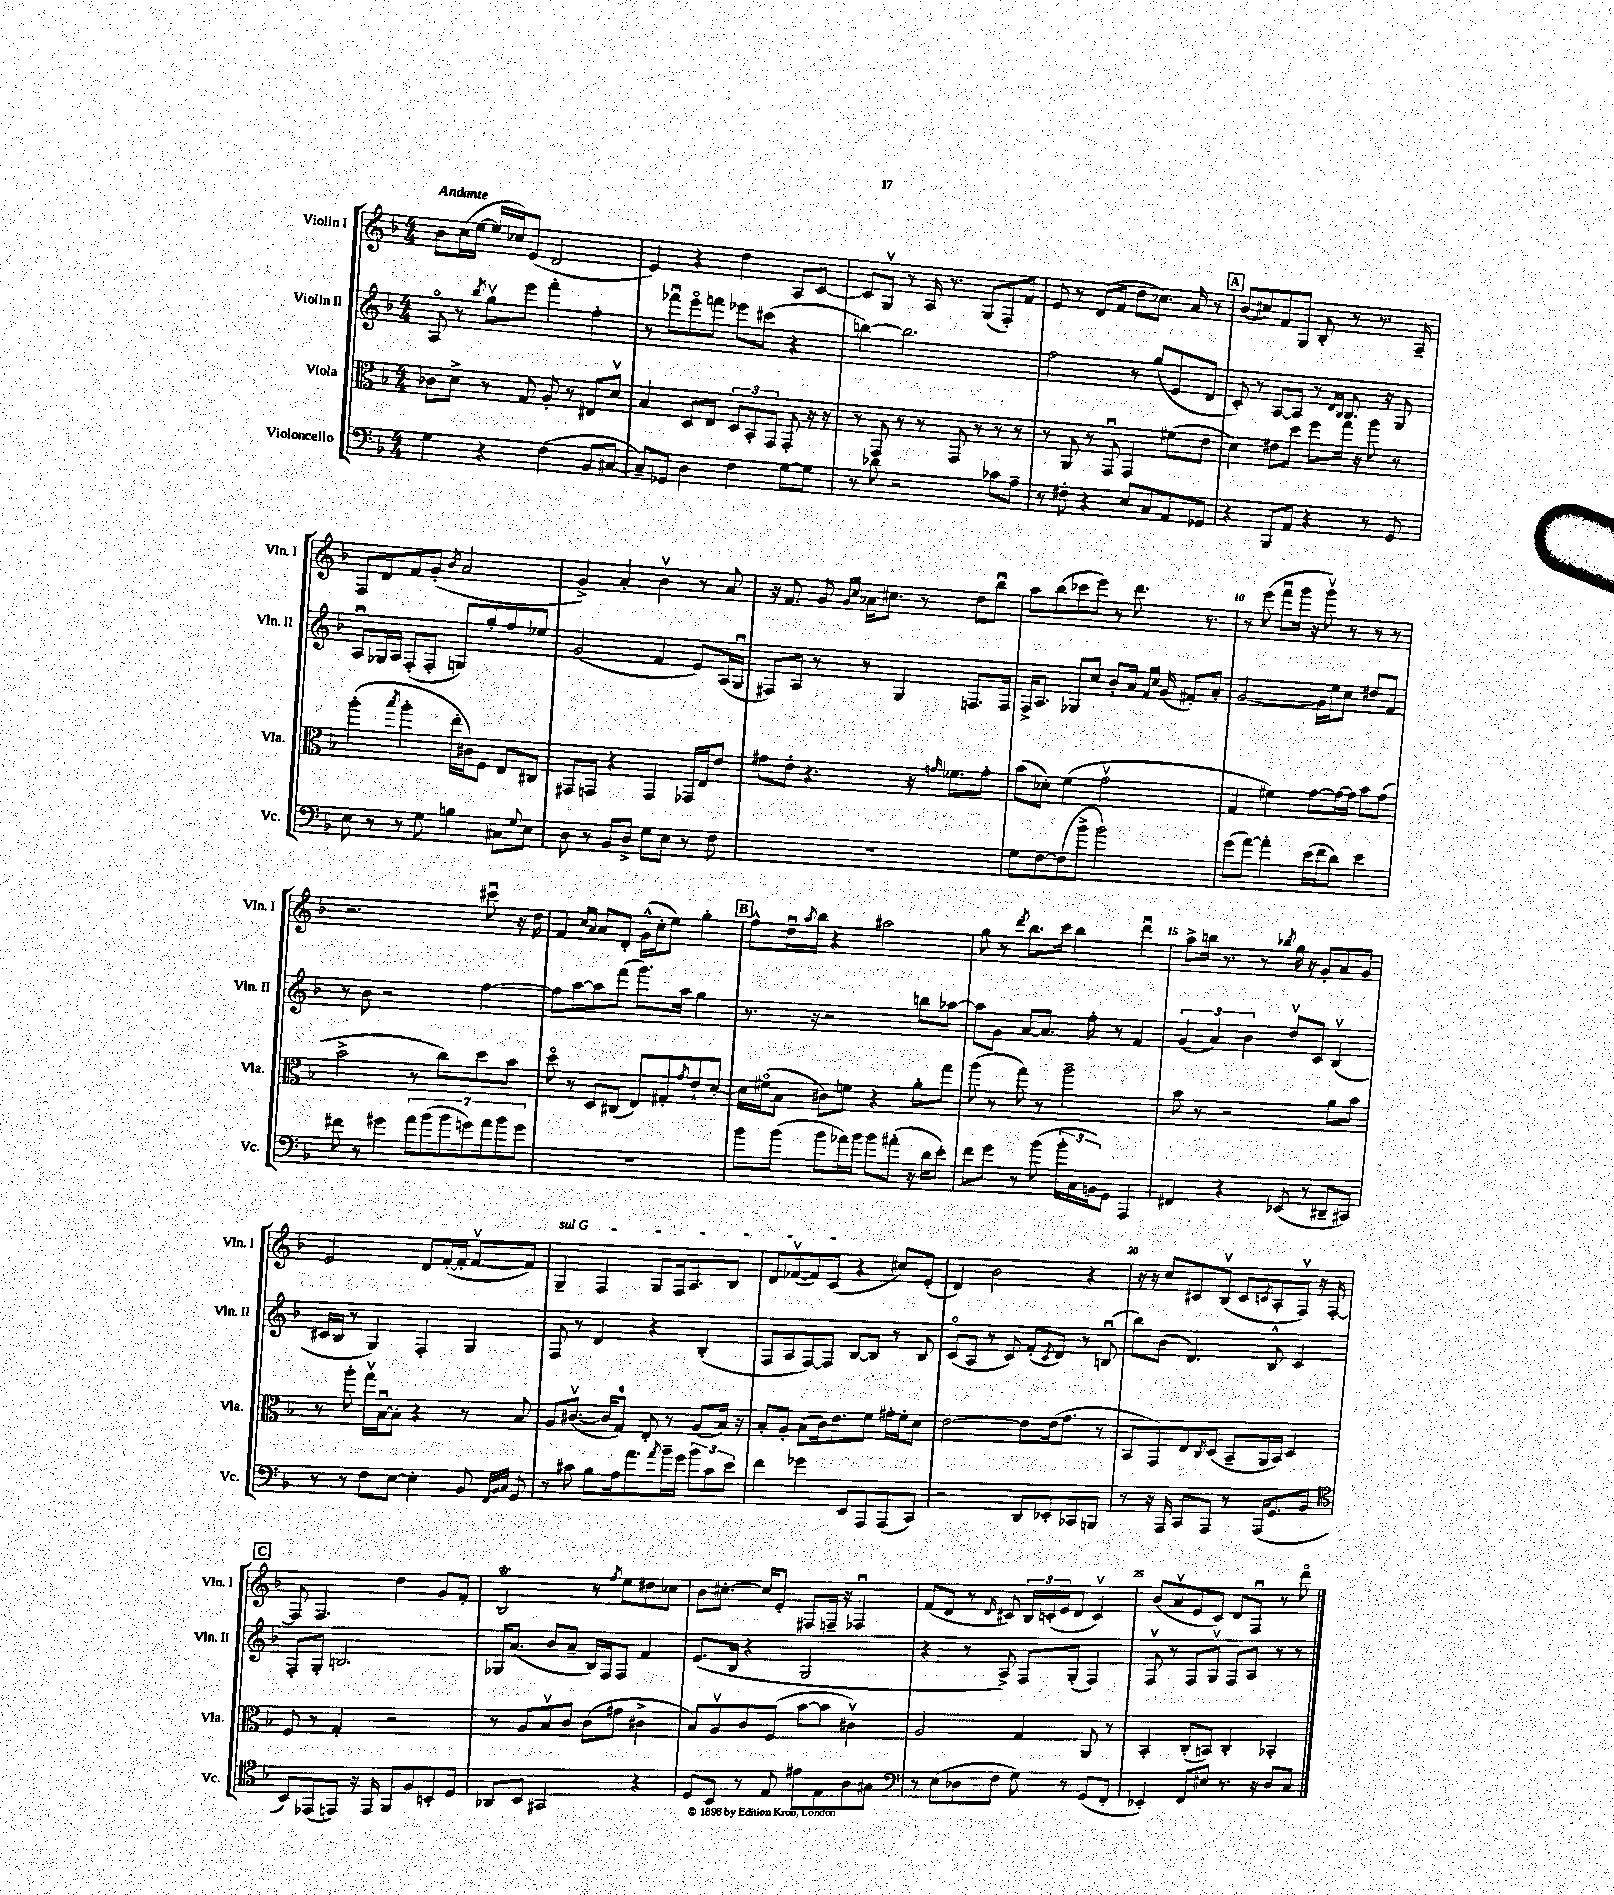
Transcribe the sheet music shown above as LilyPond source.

<<
\new StaffGroup <<
\new Staff = "s0" \with { instrumentName = "Violin I" shortInstrumentName = "Vln. I" } {
    \clef treble \key f \major \numericTimeSignature \time 4/4 \tempo "Andante"
    bes'8 c''16( e''16~ e''16 ces''16) e'8( d'2 |
    e'4) r4 d''4 a8 c'8~ |
    c'8 g8\upbow r8 a16 r8. g8( f8-.) f'8 |
    e'8 r8 d'8( f'8 d''8 ces''8.) a'16 r8 |
    \mark \markup { \box "A" } bes'8( cis''8) f'8 g8 bes8-. r8 r8. a16-- |
    f8 d'8 f'8 g'8-.( \acciaccatura { bes'8 } a'2 |
    g'4->) a'4-. bes'4\upbow r8 a'8 |
    r16 f'8. g'8 \grace { g'16 c''16 } aes'16 cis''8. r8 d''8 bes''8\downbow |
    a''8 bes''8( ces'''8 e'''8) r8 d'''8. r8. |
    r8 e'''8( f'''8\downbow g'''16 r16 g'''8\upbow) r8 r8 r8 |
    r2. cis'''8\downbow r16 d''16 |
    f'4 \grace { c''16 a'16 } a'8 d'8-. g'16-^( c''16-. e''8) g''4-. |
    \mark \markup { \box "B" } f''8-^ d''16\downbow \acciaccatura { a''8 } bes''16 r4 ais''2 |
    g''8 r8 \acciaccatura { d'''8 } bes''8. c'''16 bes''4 d'''4\downbow |
    a''8-> b''16 r8. r8 \acciaccatura { bes''8 } g''16 r16 g'8-. a'8 g'8 |
    e'2 d'8 f'16~-.( f'16-. f'8~\upbow f'8) |
    \once \override TextSpanner.bound-details.left.text = \markup { \italic "sul G" } g4--\startTextSpan f4 g8 f16 a8. bes8 |
    d'8 fes'8~\upbow( fes'8) c'8\stopTextSpan( r4 cis''8) e'8-.( |
    d'4) bes'2 r4 |
    r16 r16 c''8 cis'8 bes8\upbow( cis'8 \acciaccatura { c'8 } a8-. f8\upbow) r16 f16~-. |
    \mark \markup { \box "C" } f8 f4. d''4 g'8 f'8-. |
    bes2\trill r8 \acciaccatura { f''8 } e''8 dis''8 ces''8 |
    bes'8 cis''8.~-. cis''16 e'8-. fis8 f16-- r16 fes4\downbow |
    f'8( d'8 r8 \grace { d'16 } cis'8) \tuplet 3/2 { bes16 c'16-.( e'16 } d'8 c'4\upbow) |
    bes'8( a'8\upbow e'8 c'8) d'8 f8\downbow r8 d'''8\flageolet \bar "|." |
}
\new Staff = "s1" \with { instrumentName = "Violin II" shortInstrumentName = "Vln. II" } {
    \clef treble \key f \major \numericTimeSignature \time 4/4
    a8\flageolet r8 \acciaccatura { bes''8 } g''8\upbow e'''8 f'''4-. f''4-. |
    r8 fes'''8\downbow e'''8\flageolet f'''8 ees'''8 cis'''8( r4 |
    b''4~) b''2. |
    f''2 r8 g''8( e'8 d'8 |
    \mark \markup { \box "A" } c'8-.) r8 a8~ a8 r8 \grace { d'16 bes16 } bes8. r16 g8 |
    a8\downbow ges16 a16 f8-.( f8-. g8) g''8-. f''8 ees''8 |
    g'2( f'4 e'8) a16( g16\downbow |
    fis8) a8 r8 r8 g4 f8. f16 |
    f16-> a8. ges8 c''8 bes'8-. a'16 \grace { f'16 c''16 } g'16( fis'8-.) a'8-. |
    g'2~ g'16 e''16 c''8 dis''8 f'8 |
    r8 bes'8 r2 f''4~ |
    f''8 a''8~ a''8 f'''8( g'''8.) a''16 g''4 |
    \mark \markup { \box "B" } r8. r16 r2 b''8 aes''8~ |
    aes''8 g'8 a'8~ a'8. f''16-. r8 f'4 |
    \tuplet 3/2 { g'4( a'4) bes'4 } d''8\upbow c'8 bes4\upbow( |
    cis'16 bes16 r8 g4) f4-. g4 |
    f8 r8 d'4 r4 bes4-.( |
    f8 a8 f8~) f8 bes8~ bes8 r8 bes8 |
    c'8\flageolet( a8 r8 c'8) f'8-.( \acciaccatura { c'8 } d'8) r8 b8\downbow( |
    bes''8) bes'8( d'4.) bes8-^ c'4 |
    \mark \markup { \box "C" } f8-. g8-. b2. |
    ges16 a'8.( bes'8 a'8-- bes16) f16 f8 f'4 |
    e'8.( bes16 r4 g2 |
    r4 r8 a8->) f8 g8-.( f4) |
    f8\upbow r8 f8 g8\upbow f8 a8 r8 r8 \bar "|." |
}
\new Staff = "s2" \with { instrumentName = "Viola" shortInstrumentName = "Vla." } {
    \clef alto \key f \major \numericTimeSignature \time 4/4
    ces'8 d'8-> r8 g8 a8-. r8 eis8 d'8\upbow |
    bes4 d8 e8 \tuplet 3/2 { d8 bes,8-. g,8 } g,8-. r16 r16 |
    r8 g,8 r8 r8 g,8 r8 r8 r8 |
    r8 a,8 r8 g,8\downbow g,4 fis'8( e'8 |
    \mark \markup { \box "A" } d'4) eis'8 d''8 f''8 g''16 r16 a''8 r8 |
    a''4-.( \acciaccatura { bes''8 } a''4-. e''16-. cis'16) f8 e8 cis8 |
    gis,8 g,8 r4 g,4 ges,16 e16 e'8 |
    gis'8 e'8-. r4. r16 \grace { g'16 } fes'8. g'8-. |
    bes'8( des'8-.) f'4( g'2\upbow |
    g4 fis'4) g'8~ g'16~ g'16 bes'8 g'8( |
    bes'2-> r8 c''8) d''8 bes'8 |
    d''8\flageolet r8 d8 cis8( e8) gis8-. \acciaccatura { g'8 } e'8-! d'8~-. |
    \mark \markup { \box "B" } d'16 fis'16\flageolet( bes8 cis'8) f'8 r4 a'8-. g''8 |
    a''8( r8 g''8) r8 a''2-- |
    bes'8 r8 r2 a'8 bes'8 |
    r8 a''8-. g''16\upbow bes16~\downbow bes8-. r4 r8 bes8 |
    a8 cis'8.~\upbow( cis'16 g8-0) e8-. r8 a8( bes16) r16 |
    bes8-. a8-. bes8( c'16) e'8. f'8 gis'16-. f'16-. d'8 |
    e'2~ e'8 e'16( g'8. r8 |
    bes,8 g,8) e8 \acciaccatura { c8 } d8( bes,8-- a,16 bes,16) d4 |
    \mark \markup { \box "C" } f8 r8 g4-. r2 |
    r8 a8 bes8\upbow c'8 c'8( gis'8 cis'4-> |
    bes8) a8\upbow c'8 f8( bes'8~ bes'8 cis'4\upbow) |
    a2 g4 a,8 r8 |
    bes,4-. c8-.( b,8) c4-. bes,4-. \bar "|." |
}
\new Staff = "s3" \with { instrumentName = "Violoncello" shortInstrumentName = "Vc." } {
    \clef bass \key f \major \numericTimeSignature \time 4/4
    g4 r4 f4( bes,8 cis8~ |
    cis8--) ges,8 d4 f4 g8~ g8 |
    r8 des'8 r2 ces'8 a8-- |
    r8 fis8-. r4 e8 c8 a,8 ges,8 |
    \mark \markup { \box "A" } r4 bes,,8 a,8 r4 r8 g,8 |
    e8 r8 r8 g8 b4 cis8 \appoggiatura { g8 } e8 |
    d8 r8 bes,8 d8-> g8 e8 r8 f8 |
    R1 |
    g8 f8~ f8( bes'8-> bes'2) |
    g'8( a'8~) a'4-. e'16( f'16 d'8) e'4 |
    fis'8 r8 gis'4 \tuplet 7/4 { a'8 bes'8( bes'8 g'8) a'8 bes'8 g'8 } |
    R1 |
    \mark \markup { \box "B" } bes'8 bes'8( bes'8 aes'16) bes'16 bes'8 ais'8-.( r16 d'16 e'8-.) |
    f'8 g'8 r8 bes'8( \tuplet 3/2 { bes'16-. c16 b,16) } g,8 a,,4 |
    fis,4 r4 ees,8( r8 dis,8-- cis,8) |
    r8 r8 f8 e8~ e4-. bes,8 \grace { f,32 bes,32 c32 } g,8 |
    r8 cis'8 bes8 a16 a'8. \acciaccatura { a'8 } bes'16-- g'16 \tuplet 3/2 { bes'8 cis'8 e'8 } |
    f'4 ges'4 e,8 a,,8 a,,8( c,8) |
    r2 d,8 ees,8-. ces,8 b,,8 |
    r8 r16 a,,16 c,8 a,,8 r8 a,,16( g,8. bes,8 |
    \mark \markup { \box "C" } \clef tenor bes,8) ees,8( e,8) r16 e,16 f,8 f8 b,8-. d8 |
    aes,8 bes,8 gis,2 r4 |
    d8 bes,8 r8 e8 eis'8 e8 a8 gis8 |
    \clef bass r8 e8( des8 f8 g8) r8 g,8( f,8-. |
    ees,4-.) f,8 eis8 r8. r16 d8 c8 \bar "|." |
}
>>
>>
\layout { \context { \Score \override BarNumber.break-visibility = ##(#f #t #t) barNumberVisibility = #(every-nth-bar-number-visible 5) } }
